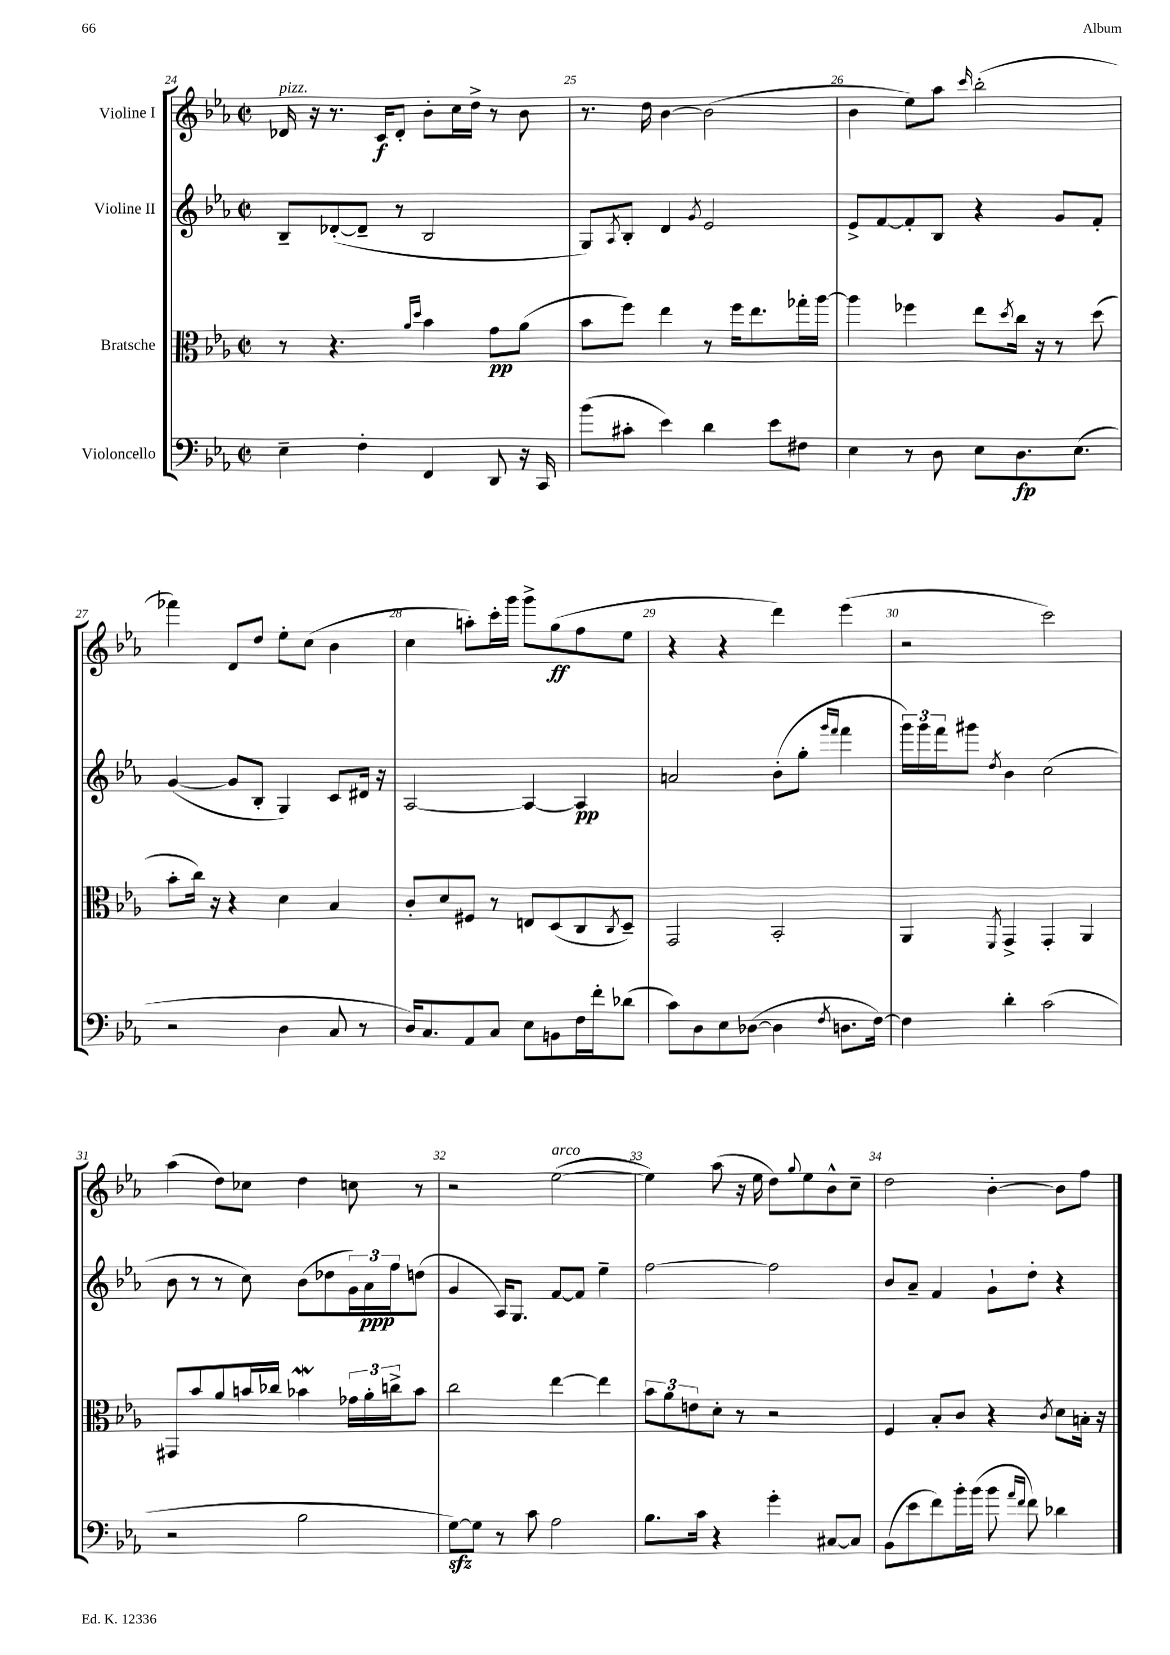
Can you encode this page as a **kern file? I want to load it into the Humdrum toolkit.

**kern	**dynam	**kern	**dynam	**kern	**dynam	**kern	**dynam
*part4	*part4	*part3	*part3	*part2	*part2	*part1	*part1
*staff4	*staff4	*staff3	*staff3	*staff2	*staff2	*staff1	*staff1
*I"Violoncello	*	*I"Bratsche	*	*I"Violine II	*	*I"Violine I	*
*clefF4	*	*clefC3	*	*clefG2	*	*clefG2	*
*k[b-e-a-]	*	*k[b-e-a-]	*	*k[b-e-a-]	*	*k[b-e-a-]	*
*M2/2	*	*M2/2	*	*M2/2	*	*M2/2	*
*met(c|)	*	*met(c|)	*	*met(c|)	*	*met(c|)	*
=24	=24	=24	=24	=24	=24	=24	=24
!	!	!	!	!	!	!LO:TX:a:i:t=pizz.	!
4E-~\	.	8r	.	8B-~/L	.	16d-X/	.
.	.	.	.	.	.	16r	.
.	.	4.r	.	([8d-X'/	.	8.r	.
4F'\	.	.	.	8d-~/J]	.	.	.
.	.	.	.	.	.	16c/KL	f
.	.	.	.	8r	.	8d-'/J	.
.	.	16qqa-/LL	.	.	.	.	.
.	.	16qqdd/JJ	.	.	.	.	.
4FF/	.	4b-\	.	2B-/	.	8b-'\L	.
.	.	.	.	.	.	16cc\L	.
.	.	.	.	.	.	16dd^\JJ	.
8DD/	.	8g\L	pp	.	.	8r	.
16r	.	(8a-\J	.	.	.	8b-\	.
16CC/	.	.	.	.	.	.	.
=25	=25	=25	=25	=25	=25	=25	=25
(8b-\L	.	8b-\L	.	8G/L)	.	8.r	.
.	.	.	.	8qA-/	.	.	.
8c#X'\J	.	8ff\J)	.	8B-'/J	.	.	.
.	.	.	.	.	.	16dd\	.
4e-\)	.	4ee-\	.	4d/	.	[4b-\	.
.	.	.	.	8qg/	.	.	.
4d\	.	8r	.	2e-/	.	(2b-\]	.
.	.	16ff\KL	.	.	.	.	.
.	.	8.ee-\	.	.	.	.	.
8e-\L	.	.	.	.	.	.	.
8F#X\J	.	16gg-X'\L	.	.	.	.	.
.	.	[16aa-\JJ	.	.	.	.	.
=26	=26	=26	=26	=26	=26	=26	=26
4E-\	.	4aa-\]	.	8e-^/L	.	4b-\	.
.	.	.	.	[8f/	.	.	.
8r	.	4ff-X\	.	8f'/]	.	8ee-\L)	.
8D\	.	.	.	8B-/J	.	8aa-\J	.
.	.	.	.	.	.	16qqccc/	.
8E-\L	.	8ee-\L	.	4r	.	(2bb-'\	.
.	.	8qdd/	.	.	.	.	.
8.D\	fp	16cc\Jk	.	.	.	.	.
.	.	16r	.	.	.	.	.
.	.	8r	.	8g/L	.	.	.
(8.E-\J	.	.	.	.	.	.	.
.	.	(8dd\	.	8f'/J	.	.	.
!!LO:LB:g=z
=27	=27	=27	=27	=27	=27	=27	=27
2r	.	8b-'\L	.	([4g/	.	4fff-X\)	.
.	.	16cc\Jk)	.	.	.	.	.
.	.	16r	.	.	.	.	.
.	.	4r	.	8g/L]	.	8d/L	.
.	.	.	.	8B-'/J	.	8dd/J	.
4D\	.	4d\	.	4G/)	.	8ee-'\L	.
.	.	.	.	.	.	(8cc\J	.
8C/	.	4B-/	.	8c/L	.	4b-\	.
8r	.	.	.	16d#X/Jk	.	.	.
.	.	.	.	16r	.	.	.
=28	=28	=28	=28	=28	=28	=28	=28
16D/KL)	.	8c'/L	.	[2A-/	.	4cc\	.
8.C/	.	.	.	.	.	.	.
.	.	8d/	.	.	.	.	.
8AA-/	.	8F#X/J	.	.	.	8aan'\L)	.
8C/J	.	8r	.	.	.	16ccc'\L	.
.	.	.	.	.	.	16ggg\JJ	.
8E-\L	.	8En/L	.	4A-/_	.	8ggg^\L	.
8BBn\	.	(8D/	.	.	.	(8gg\	ff
16F\L	.	8C/	.	4A-/]	pp	8ff\	.
16f'\J	.	.	.	.	.	.	.
.	.	8qC/	.	.	.	.	.
(8d-X\J	.	8D~/J)	.	.	.	8ee-\J	.
=29	=29	=29	=29	=29	=29	=29	=29
8c\L)	.	2GG/	.	2an/	.	4r	.
8D\	.	.	.	.	.	.	.
8E-\	.	.	.	.	.	4r	.
([8D-X\J	.	.	.	.	.	.	.
4D-\]	.	2BB-'/	.	(8b-'\L	.	4ddd\)	.
.	.	.	.	8gg'\J	.	.	.
.	.	.	.	16qqggg/LL	.	.	.
8qF/	.	.	.	16qqfff/JJ	.	.	.
8.Dn\L	.	.	.	4fff\	.	(4eee-\	.
[16F\Jk)	.	.	.	.	.	.	.
=30	=30	=30	=30	=30	=30	=30	=30
4F\]	.	4AA-/	.	24ggg\LL)	.	2r	.
.	.	.	.	24ggg\	.	.	.
.	.	.	.	24fff\J	.	.	.
.	.	.	.	8ggg#X\J	.	.	.
.	.	8qFF/	.	8qdd/	.	.	.
4d'\	.	4GG^/	.	4b-\	.	.	.
(2c\	.	4GG'/	.	(2cc\	.	2ccc\)	.
.	.	4AA-/	.	.	.	.	.
!!LO:LB:g=z
=31	=31	=31	=31	=31	=31	=31	=31
2r	.	8GG#X/L	.	8b-\	.	(4aa-\	.
.	.	8b-/	.	8r	.	.	.
.	.	8a-/	.	8r	.	8dd\L)	.
.	.	16bn/L	.	8cc\)	.	8cc-X\J	.
.	.	16cc-X/JJ	.	.	.	.	.
2B-\	.	4b-XW\	.	(8b-\L	.	4dd\	.
.	.	.	.	8dd-X\	.	.	.
.	.	24g-X\LL	.	24g\L)	.	8ccn\	.
.	.	24a-'\	.	24a-\	ppp	.	.
.	.	24ccn^\J	.	24ff\J	.	.	.
.	.	8b-\J	.	(8ddn\J	.	8r	.
=32	=32	=32	=32	=32	=32	=32	=32
[8Gzz\L)	.	2cc\	.	4g/	.	2r	.
8G\J]	.	.	.	.	.	.	.
8r	.	.	.	16A-/KL)	.	.	.
.	.	.	.	8.G/J	.	.	.
8c\	.	.	.	.	.	.	.
!	!	!	!	!	!	!LO:TX:a:i:t=arco	!
2A-\	.	[4ee-\	.	[8f/L	.	([2ee-\	.
.	.	.	.	8f/J]	.	.	.
.	.	4ee-\]	.	4ee-~\	.	.	.
=33	=33	=33	=33	=33	=33	=33	=33
8.B-\L	.	12b-\L	.	[2ff\	.	4ee-\])	.
.	.	12a-\	.	.	.	.	.
.	.	12en\	.	.	.	.	.
16c\Jk	.	.	.	.	.	.	.
4r	.	8d'\J	.	.	.	(8aa-\	.
.	.	8r	.	.	.	16r	.
.	.	.	.	.	.	16ee-\	.
4g'\	.	2r	.	2ff\]	.	8dd\L)	.
.	.	.	.	.	.	8qqgg/	.
.	.	.	.	.	.	8ee-\	.
[8C#X/L	.	.	.	.	.	8b-^^\	.
8C#/J]	.	.	.	.	.	8cc~\J	.
=34	=34	=34	=34	=34	=34	=34	=34
(8BB-\L	.	4F/	.	8b-/L	.	2dd\	.
8e-\	.	.	.	8a-~/J	.	.	.
8f\)	.	8B-'/L	.	4f/	.	.	.
16b-'\L	.	8c/J	.	.	.	.	.
(16b-\JJ	.	.	.	.	.	.	.
8b-\	.	4r	.	8g`\L	.	[4b-'\	.
16qqa-/LL	.	.	.	.	.	.	.
16qqf/JJ	.	.	.	.	.	.	.
8f\)	.	.	.	8dd'\J	.	.	.
.	.	8qc/	.	.	.	.	.
4d-X\	.	8d\L	.	4r	.	8b-\L]	.
.	.	16Bn'\Jk	.	.	.	8ff\J	.
.	.	16r	.	.	.	.	.
==	==	==	==	==	==	==	==
*-	*-	*-	*-	*-	*-	*-	*-
